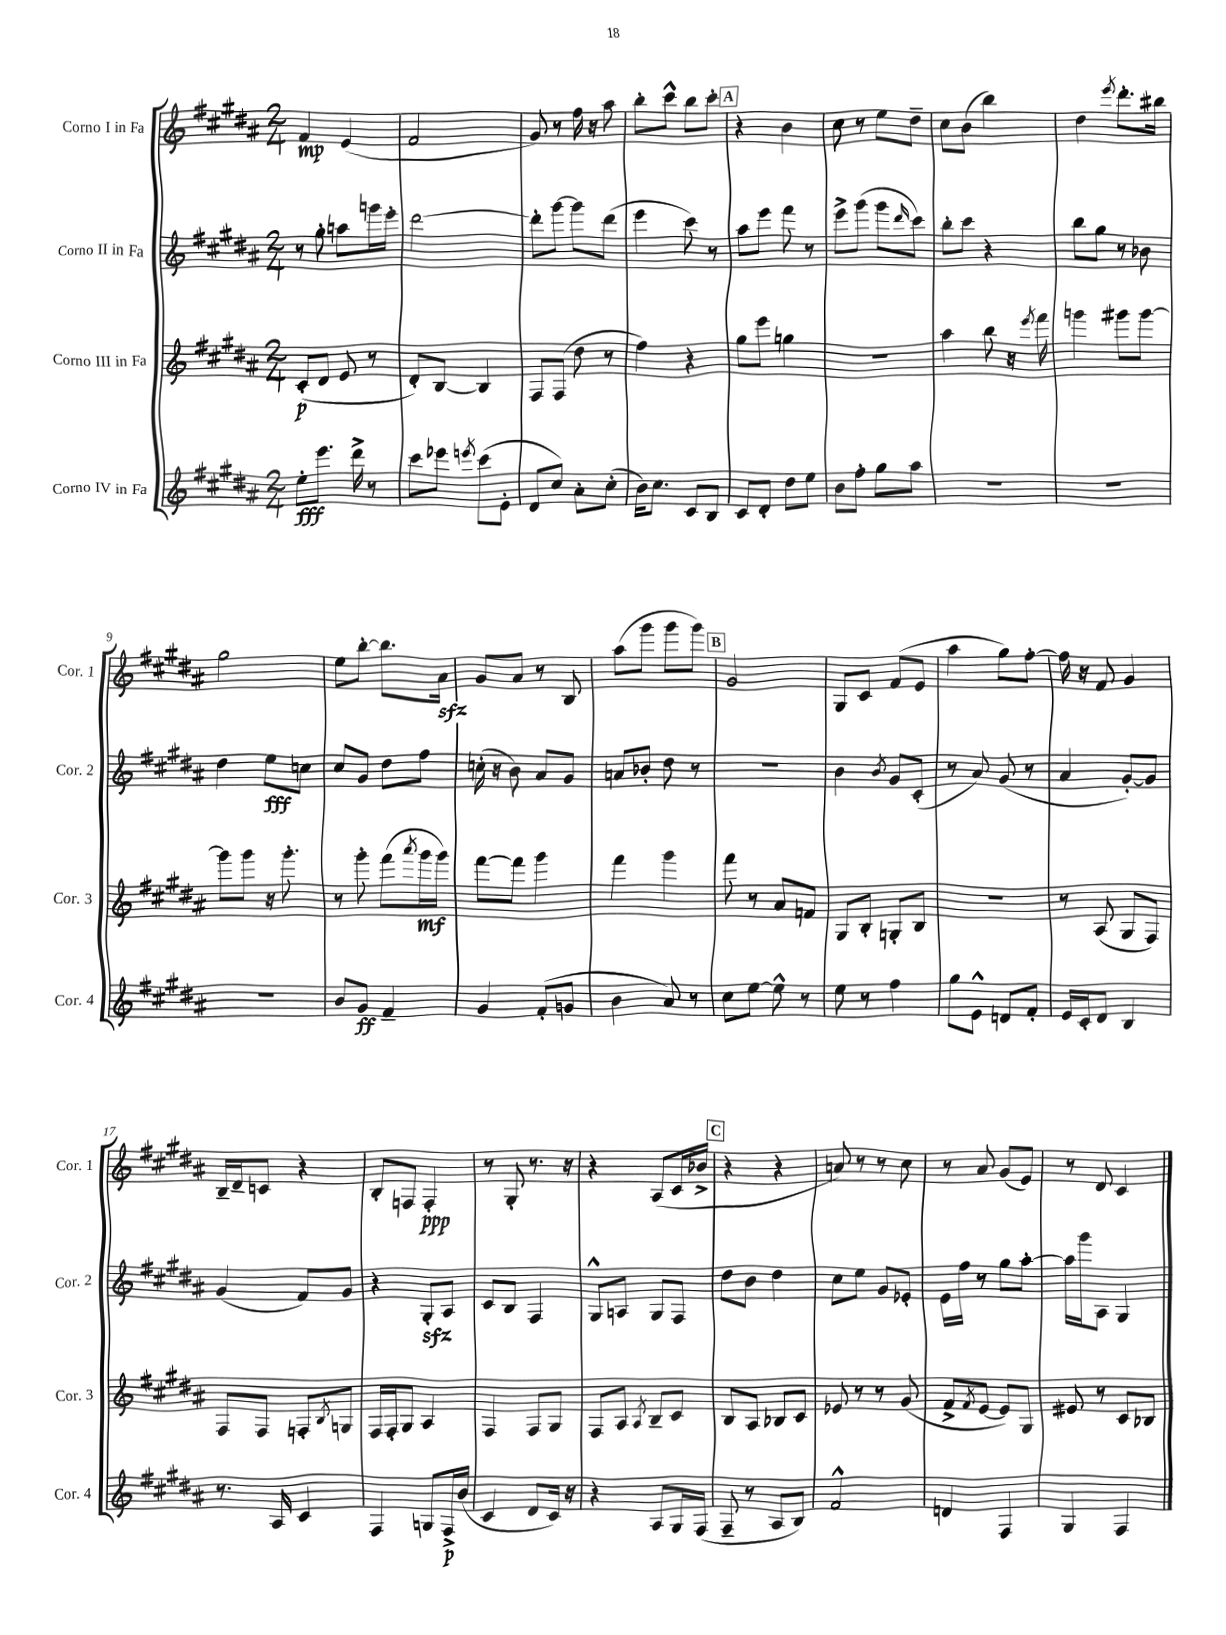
<<
\new StaffGroup <<
\new Staff = "s0" \with { instrumentName = "Corno I in Fa" shortInstrumentName = "Cor. 1" } {
    \clef treble \key b \major \numericTimeSignature \time 2/4
    fis'4\mp e'4( |
    fis'2 |
    gis'8) r8 fis''16 r16 ais''8 |
    b''8-. cis'''8-^ b''8 cis'''8-. |
    \mark \markup { \box "A" } r4 b'4 |
    cis''8 r8 e''8 dis''8-- |
    cis''8 b'8( b''4) |
    dis''4 \acciaccatura { e'''8 } dis'''8.-. bis''16 |
    gis''2 |
    e''8 b''8~-. b''8. ais'16\sfz |
    gis'8 ais'8 r8 b8 |
    ais''8( gis'''8 gis'''8 gis'''8) |
    \mark \markup { \box "B" } gis'2 |
    gis8 cis'8 fis'8( e'8 |
    ais''4 gis''8) fis''8~-. |
    fis''16 r16 fis'8 gis'4 |
    b16-- dis'16-- c'8 r4 |
    b8-. f8 f4-.\ppp |
    r8 gis8-. r8. r16 |
    r4 ais8( cis'16 bes'16-> |
    \mark \markup { \box "C" } r4 r4 |
    a'8) r8 r8 cis''8 |
    r8 ais'8 gis'8( e'8) |
    r8 dis'8 cis'4 \bar "|." |
}
\new Staff = "s1" \with { instrumentName = "Corno II in Fa" shortInstrumentName = "Cor. 2" } {
    \clef treble \key b \major \numericTimeSignature \time 2/4
    r8 gis''8-. a''8 g'''16 e'''16-. |
    dis'''2~ |
    dis'''8-. gis'''8~ gis'''8 dis'''8( |
    e'''4 cis'''8) r8 |
    \mark \markup { \box "A" } ais''8 e'''8 fis'''8 r8 |
    e'''8-> gis'''8( gis'''8 \grace { dis'''16 } cis'''8) |
    b''8-. cis'''8 r4 |
    b''8 gis''8 r8 bes'8 |
    dis''4 e''8\fff c''8 |
    cis''8 gis'8 dis''8 fis''8 |
    c''16-.( r16 b'8) ais'8 gis'8 |
    a'8 bes'8-. dis''8 r8 |
    \mark \markup { \box "B" } r2 |
    b'4 \acciaccatura { b'8 } gis'8 cis'8-.( |
    r8 ais'8) gis'8( r8 |
    ais'4 gis'8~-.) gis'8 |
    gis'4( fis'8) gis'8 |
    r4 gis8-.\sfz ais8 |
    cis'8 b8 fis4 |
    gis8-^ a8 gis8 fis8 |
    \mark \markup { \box "C" } dis''8 b'8 dis''4 |
    cis''8 e''8 gis'8 ees'8-. |
    e'16 fis''16 r8 gis''8 ais''8~-. |
    ais''16 gis'''16 ais8 gis4 \bar "|." |
}
\new Staff = "s2" \with { instrumentName = "Corno III in Fa" shortInstrumentName = "Cor. 3" } {
    \clef treble \key b \major \numericTimeSignature \time 2/4
    cis'8-.\p( dis'8 e'8 r8 |
    dis'8-.) b8~ b4 |
    fis8 fis8( dis''8 r8 |
    fis''4) r4 |
    \mark \markup { \box "A" } gis''8 e'''8 g''4 |
    r2 |
    ais''4 b''8 r16 \acciaccatura { e'''8 } fis'''16 |
    g'''4 gis'''8 gis'''8~ |
    gis'''8 gis'''8 r16 gis'''8.-. |
    r8 gis'''8-. fis'''8( \acciaccatura { ais'''8 } gis'''16\mf gis'''16) |
    fis'''8~ fis'''8 gis'''4 |
    fis'''4 gis'''4 |
    \mark \markup { \box "B" } fis'''8 r8 ais'8 f'8 |
    gis8 b8-. g8-. b8 |
    R2 |
    r8 ais8( gis8 fis8) |
    fis8 fis8 f8-. \acciaccatura { b8 } g8 |
    fis16 fis16-. gis8 ais4 |
    fis4 fis8 gis8 |
    fis8 ais8 \acciaccatura { ais8 } b8-- cis'8 |
    \mark \markup { \box "C" } b8 ais8 bes8 cis'8 |
    ees'8 r8 r8 gis'8( |
    fis'8-> \acciaccatura { fis'8 } e'8~ e'8) gis8 |
    eis'8 r8 cis'8 bes8 \bar "|." |
}
\new Staff = "s3" \with { instrumentName = "Corno IV in Fa" shortInstrumentName = "Cor. 4" } {
    \clef treble \key b \major \numericTimeSignature \time 2/4
    e''8-.\fff e'''8. dis'''16-> r8 |
    cis'''8 ees'''8 \acciaccatura { e'''8 } cis'''8( e'8-. |
    dis'8 cis''8) ais'8-. cis''8-.( |
    b'16) cis''8. cis'8 b8 |
    \mark \markup { \box "A" } cis'8 dis'8-. dis''8 e''8 |
    b'8 fis''8-. gis''8 ais''8 |
    R2 |
    R2 |
    R2 |
    b'8 gis'8\ff fis'4-- |
    gis'4 fis'8-.( g'8 |
    b'4 ais'8) r8 |
    \mark \markup { \box "B" } cis''8 e''8~ e''8-^ r8 |
    e''8 r8 fis''4 |
    gis''8 e'8-^ d'8 fis'8-. |
    e'16 cis'16-. dis'8 b4 |
    r8. ais16 cis'4 |
    fis4 g8 fis16->\p b'16( |
    cis'4 dis'8 cis'16) r16 |
    r4 ais8 gis16 fis16( |
    \mark \markup { \box "C" } fis8-- r8 ais8 b8) |
    fis'2-^ |
    d'4 fis4 |
    gis4 fis4 \bar "|." |
}
>>
>>
